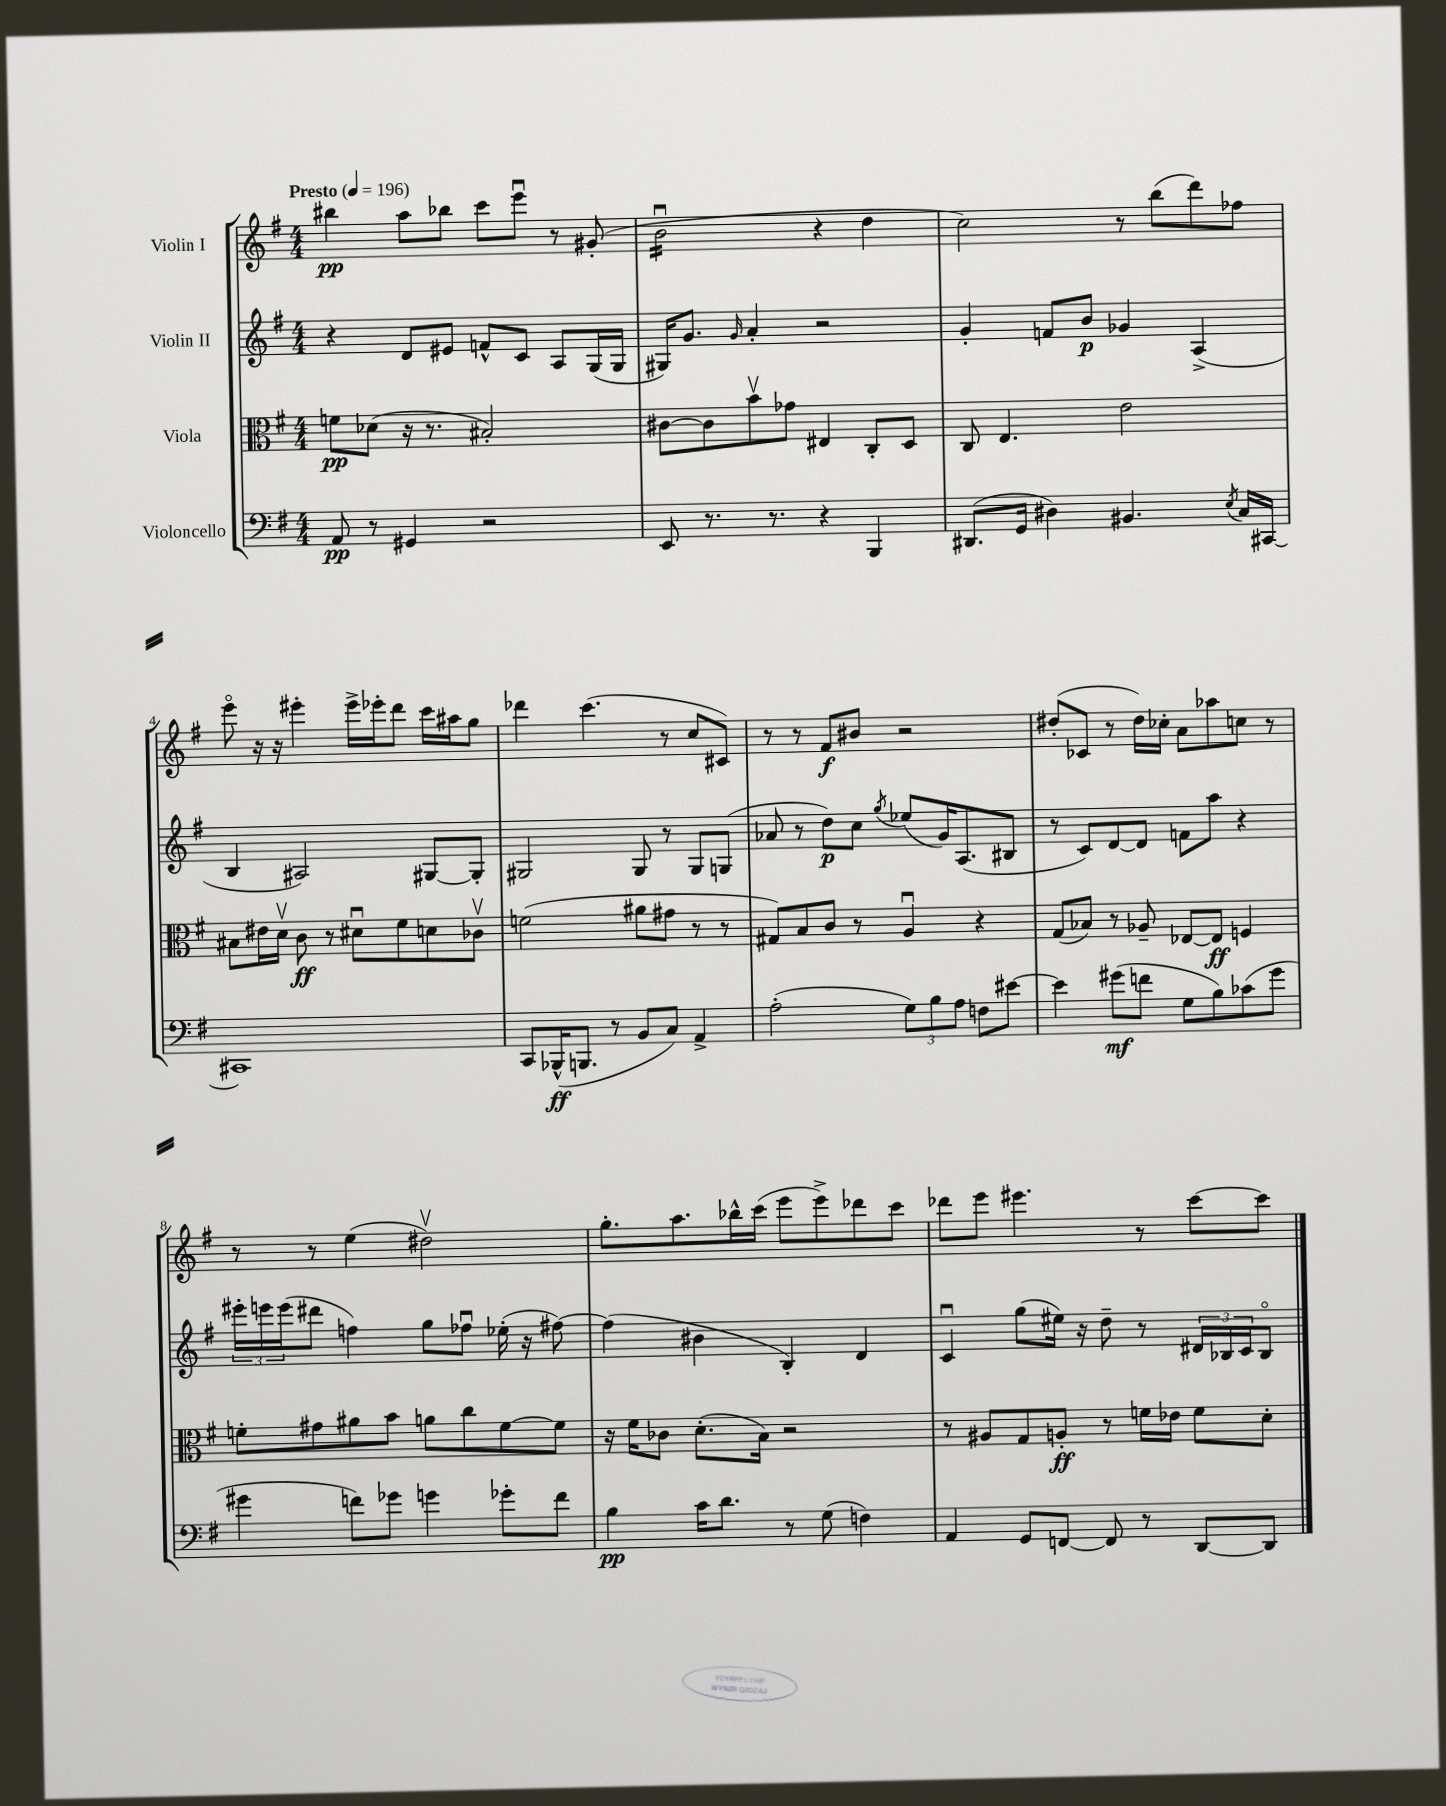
<<
\new StaffGroup <<
\new Staff = "s0" \with { instrumentName = "Violin I" } {
    \clef treble \key g \major \numericTimeSignature \time 4/4 \tempo "Presto" 4 = 196
    bis''4\pp a''8 bes''8 c'''8 e'''8\downbow r8 gis'8-.( |
    b'2:16\downbow r4 d''4 |
    c''2) r8 b''8( d'''8) fes''8 |
    e'''8\flageolet r16 r16 eis'''4-. eis'''16-> ees'''16-. d'''8 c'''16 ais''16 g''8 |
    des'''4 c'''4.( r8 c''8 cis'8) |
    r8 r8 fis'8\f bis'8 r2 |
    dis''8-.( ces'8 r8 dis''16) ces''16-. a'8 aes''8 c''8 r8 |
    r8 r8 e''4( dis''2\upbow) |
    g''8.-. a''8. bes''16-^ c'''16( e'''8 e'''8->) des'''8 c'''8 |
    des'''8 e'''8 eis'''4. r8 c'''8~ c'''8 \bar "|." |
}
\new Staff = "s1" \with { instrumentName = "Violin II" } {
    \clef treble \key g \major \numericTimeSignature \time 4/4
    r4 d'8 eis'8 f'8-^ c'8 a8 g16( g16 |
    gis16) g'8. \grace { g'16 } a'4-. r2 |
    g'4-. f'8 b'8\p ges'4 a4->( |
    b4 ais2) gis8~ gis8-. |
    gis2 gis8 r8 gis8 g8( |
    aes'8 r8 d''8\p) c''8 \acciaccatura { g''8 } ees''8( g'16) a8.( bis8 |
    r8 c'8) d'8~ d'8 f'8 a''8 r4 |
    \tuplet 3/2 { eis'''16-. e'''16 e'''16( } dis'''8 f''4) g''8 fes''8\downbow ees''16-.( r16 fis''8~) |
    fis''4( bis'4 b4-.) d'4 |
    c'4\downbow g''8( eis''16) r16 d''8-- r8 \tuplet 3/2 { dis'16 bes16 c'16 } bes8\flageolet \bar "|." |
}
\new Staff = "s2" \with { instrumentName = "Viola" } {
    \clef alto \key g \major \numericTimeSignature \time 4/4
    f'8\pp des'8( r16 r8. bis2-.) |
    cis'8~ cis'8 b'8\upbow ges'8 eis4 c8-. d8 |
    c8 e4. e'2 |
    bis8 eis'16 d'16\upbow c'8\ff r8 dis'8\downbow fis'8 d'8 ces'8\upbow |
    f'2( ais'8 gis'8 r8 r8 |
    gis8) b8 c'8 r8 a4\downbow r4 |
    g8( bes8) r8 aes8-- ees8~ ees8\ff f4 |
    f'8-. gis'8 ais'8 b'8 a'8 c''8 f'8~ f'8 |
    r16 fis'16 ces'8 d'8.-.( b16) r2 |
    r8 ais8 g8 a8-.\ff r8 f'16 ees'16 f'8 d'8-. \bar "|." |
}
\new Staff = "s3" \with { instrumentName = "Violoncello" } {
    \clef bass \key g \major \numericTimeSignature \time 4/4
    a,8\pp r8 gis,4 r2 |
    e,8 r8. r8. r4 b,,4 |
    dis,8.( g,16 dis4) bis,4. \acciaccatura { e8 } c16 cis,16~ |
    cis,1 |
    c,8 bes,,16-^\ff( b,,8. r8 b,8 c8) a,4-> |
    a2-.( \tuplet 3/2 { g8) b8 a8 } f8 eis'8~ |
    eis'4 gis'8\mf( f'8 g8 b8) ces'8( gis'8 |
    gis'4 f'8) ges'8 g'4 ges'8-. f'8 |
    b4\pp c'16 d'8. r8 g8( f4) |
    a,4 g,8 f,8~ f,8 r8 d,8~ d,8 \bar "|." |
}
>>
>>
